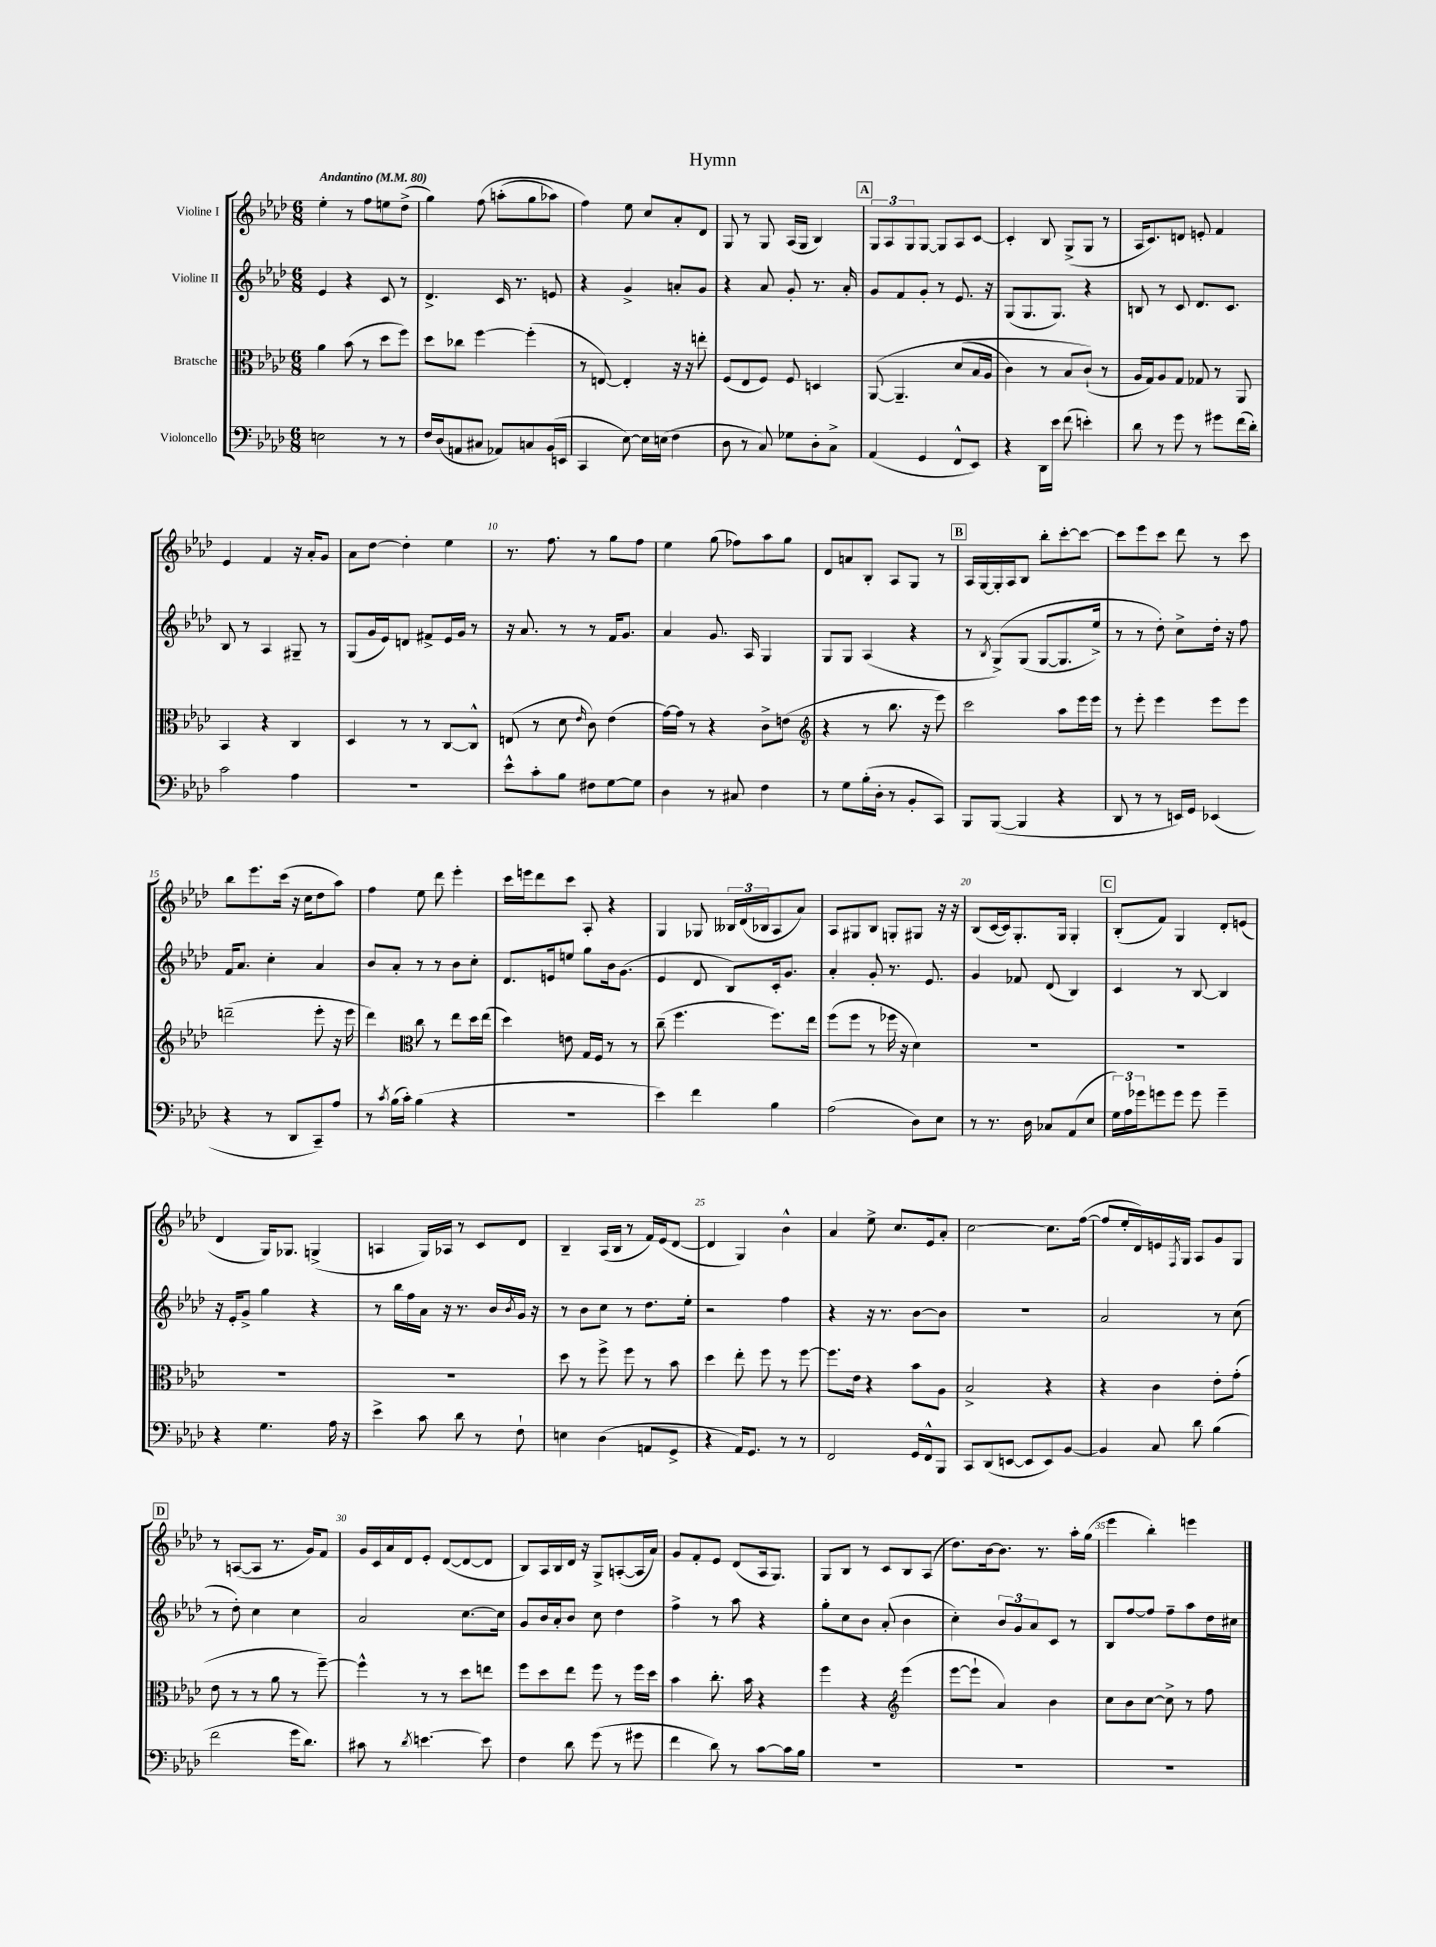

**kern	**kern	**kern	**kern
*staff4	*staff3	*staff2	*staff1
*clefF4	*clefC3	*clefG2	*clefG2
*k[b-e-a-d-]	*k[b-e-a-d-]	*k[b-e-a-d-]	*k[b-e-a-d-]
*M6/8	*M6/8	*M6/8	*M6/8
*MM80	*MM80	*MM80	*MM80
2E	4a-	4e-	4ee-'
.	(8b-	4r	8r
.	8r	.	8ff
8r	8dd-	8c	8ee
8r	8ff)	8r	(8dd-^
=	=	=	=
16F	8dd-	4.d-^	4gg)
(16D-	.	.	.
8AA	8cc-	.	.
8C#	[4ff	.	&(8ff
8AA-)	.	16c	(8aa'
.	.	8.r	.
8C	(4ff']	.	8gg
(16BB-	.	8e	8aa-)
16EE	.	.	.
=	=	=	=
4CC	8r	4r	4ff&)
.	[8E)	.	.
[8E-)	4E']	4g^	8ee-
16E-]	.	.	8cc
(16E	.	.	.
4F	16r	8a'	8a-'
.	16r	.	.
.	8ee'	8g	8d-
=	=	=	=
8D-	(8F	4r	8G
8r	8E-	.	8r
8C)	8F)	8a-	8G
8G-	8F	8g'	(16A-
.	.	.	16G
8D-'	4D	8.r	4B-)
8C^	.	.	.
.	.	16a-'	.
=	=	=	=
(4AA-	&([8AA-	8g	12G
.	.	.	12A-
.	4.AA-~]	8f	.
.	.	.	12G
4GG	.	8g'	[8G
.	.	8r	8G]
8FF^^	(8d-	8.e-	8A-
8EE-)	16B-	.	[8c
.	16A-	16r	.
=	=	=	=
4r	4c)	(8G	4c']
.	.	8.G	.
16DD-	8r	.	8B-
16e-	.	8.G)	.
(8f	8B-	.	(8G^
4e')	(8c`&)	4r	8G
.	8r	.	8r
=	=	=	=
8d-	16A-	8B	16A-
.	16G)	.	8.c)
8r	8A-	8r	.
8g	8G	8c	8d
8r	8G-	8.d-	8e'
8g#	8r	.	4f
.	.	8.c	.
(16f	8AA-	.	.
16d-')	.	.	.
=	=	=	=
2c	4BB-	8B-	4e-
.	.	8r	.
.	4r	4A-	4f
4A-	4C	8G#~	16r
.	.	.	16a-'
.	.	8r	8g
=	=	=	=
2.r	4D-	(8G	8a-
.	.	16g	[8dd-
.	.	16e-)	.
.	8r	8d	4dd-']
.	8r	8f#^	.
.	[8C	16e-	4ee-
.	.	16g	.
.	8C^^]	8r	.
=	=	=	=
8e-^^	(8E	16r	8.r
.	.	8.a-	.
8c'	8r	.	.
.	.	.	8.ff
8B-	8d-	8r	.
.	16qqe-	.	.
8F#	8c)	8r	8r
[8G	(4e-	16f	8gg
.	.	8.g	.
8G]	.	.	8ff
=	=	=	=
4D-	[16g)	4a-	4ee-
.	16g]	.	.
.	8r	.	.
8r	4r	8.g	(8gg
8C#	.	.	8ff-)
.	.	16A-	.
4F	8c^	4G	8aa-
.	(8e	.	8gg
=	=	=	=
*	*clefG2	*	*
8r	4r	8G	8d-
8G	.	8G	8a
(16B-'	8r	(4A-	8B-'
16D-'	.	.	.
8r	8.bb-	.	8A-
8BB-'	.	4r	8G
.	16r	.	.
8CC)	8eee-)	.	8r
=	=	=	=
8BBB-	2ccc	8r	16A-
.	.	.	[16G
.	.	8qB-	.
([8BBB-	.	&(8G^)	16G']
.	.	.	16A-
4BBB-]	.	(8G	8B-
.	.	[8G	8bb-'
4r	8aa-	8.G]	[8ccc'
.	16eee-	.	8ccc_
.	16eee-	16ee-^)	.
=	=	=	=
8DD-	8r	8r	8ccc]
8r	8eee-'	8r	8eee-
8r	4eee-	8dd-'&)	8ccc
16EE)	.	8cc^	8ddd-
16GG	.	.	.
(4EE-	8eee-	16dd-'	8r
.	.	16r	.
.	8eee-	8ff	8ccc
=	=	=	=
4r	(2ddd~	16f	8bb-
.	.	8.a-	.
.	.	.	8.eee-
8r	.	4cc'	.
.	.	.	(16ccc
8DD-	.	.	16r
.	.	.	16cc
8CC~)	8eee-'	4a-	8dd-
8A-	16r	.	8aa-)
.	16eee-	.	.
=	=	=	=
8r	4ddd-)	8b-	4ff
8qc	.	.	.
(16B-	.	8a-'	.
16c')	.	.	.
*	*clefC3	*	*
(4B-	8cc	8r	8ee-
.	8r	8r	8ddd-
4r	8ee-	8b-	4eee-'
.	16dd-	8cc'	.
.	(16ee-	.	.
=	=	=	=
2.r	4dd-)	8.d-	16ccc
.	.	.	16eee
.	.	.	8ddd-
.	.	16e	.
.	8e	8ee	8ccc
.	16G	8gg	8A-'
.	16F	.	.
.	8r	16b-	4r
.	.	(8.g	.
.	8r	.	.
=	=	=	=
4e-)	(8cc~	4e-	4G
.	4.ff	.	.
4f	.	8d-	8G-
.	.	8B-)	24B--
.	.	.	(24d-
.	.	.	24B-
4B-	8.ff)	16c'	8A-
.	.	8.g	.
.	.	.	8a-)
.	16ee-	.	.
=	=	=	=
(2A-	(8ff	4a-'	8A-
.	8ff	.	8G#
.	8r	8g'	8B-
.	16ff-	8.r	8G'
.	16r	.	.
8D-)	4d-)	.	8G#
.	.	8.e-	.
8E-	.	.	16r
.	.	.	16r
=	=	=	=
8r	2.r	4g	(8B-
8.r	.	.	[16c
.	.	.	16c])
.	.	8f-	8.G'
16D-	.	.	.
8C-	.	(8d-	.
.	.	.	16G
(8AA-	.	4B-)	4G'
8E-	.	.	.
=	=	=	=
24G)	2.r	4c	(8B-'
24A-	.	.	.
24g-	.	.	.
8g	.	.	8f)
8g	.	8r	4G
8g	.	[8B-	.
4g~	.	4B-]	8d-'
.	.	.	(8e
=	=	=	=
4r	2.r	16r	4d-
.	.	16e-'	.
.	.	8g^	.
4.G	.	4gg	16G)
.	.	.	8.G-
.	.	4r	(4G^
16A-	.	.	.
16r	.	.	.
=	=	=	=
4e-^	2.r	8r	4A
.	.	16bb-	.
.	.	16ff	.
8c	.	16a-	16G)
.	.	16r	16A-
8d-	.	8.r	8r
8r	.	.	8c
.	.	16b-	.
.	.	8qb-	.
8F`	.	16g	8d-
.	.	16r	.
=	=	=	=
4E	8dd-	8r	4B-~
.	8r	8b-	.
(4D-	8ff^	8cc	(16A-
.	.	.	16B-
.	8ff	8r	8r
8AA	8r	8.dd-	16f)
.	.	.	(16e-
8GG^	8b-	.	[8d-
.	.	16ee-'	.
=	=	=	=
4r	4dd-	2r	4d-]
16AA-)	8ee-'	.	4G)
8.GG	.	.	.
.	8ff	.	.
8r	8r	4ff	4b-^^
8r	[8ff	.	.
=	=	=	=
2FF	8.ff]	4r	4a-
.	16e-	.	.
.	4r	16r	8ee-^
.	.	8.r	.
.	.	.	8.cc
16GG	8b-	[8b-	.
16FF^^	.	.	16e-
8BBB-	8A-	8b-]	8a-'
=	=	=	=
8CC	2B-^	2.r	[2cc
(8DD-	.	.	.
[8EE	.	.	.
8EE]	.	.	.
8EE)	4r	.	8.cc]
[8BB-	.	.	.
.	.	.	([16ff
=	=	=	=
4BB-]	4r	2a-	8ff]
.	.	.	16ee-'
.	.	.	16d-)
8C	4c	.	16e
.	.	.	8qF
.	.	.	16G
8d-	.	.	8A-
(4B-	8e-'	8r	8g
.	(8g'	(8cc	8G
=	=	=	=
2f	8e-	8r	8r
.	8r	8dd-')	([8A
.	8r	4cc	8A]
.	8a-	.	8.r
16g	8r	4cc	.
8.d-)	.	.	16g)
.	[8ff~)	.	8f
=	=	=	=
8c#	4ff^^]	2a-	16g
.	.	.	16c
8r	.	.	16a-
.	.	.	16d-
8qd-	.	.	.
[4.e	8r	.	8e-'
.	8r	.	([8d-
.	8dd-	[8.cc	8d-_
8e]	8ee	.	8d-]
.	.	16cc]	.
=	=	=	=
4F	8ff	8g	8B-)
.	8dd-	16b-	16A-
.	.	16a-'	16B-
8d-	8ee-	8b-	16d-
.	.	.	16r
(8g	8ff	8cc	8G^
8r	8r	4dd-	([8A'
8g#	16ff	.	16A]
.	16dd-	.	16a-)
=	=	=	=
4f	4b-	4ff^	8g
.	.	.	8f'
8d-)	8.cc'	8r	8e-
8r	.	8aa-	(8d-
.	16b-	.	.
[8c	4r	4r	16A-
.	.	.	8.G)
16c]	.	.	.
16B-	.	.	.
=	=	=	=
2.r	4ff	8gg'	8G
.	.	8cc	8B-
.	4r	8b-	8r
.	.	(8a-'	8c
*	*clefG2	*	*
.	(4eee-	4b-	8B-
.	.	.	(8A-
=	=	=	=
2.r	[8eee-	4cc')	8.dd-)
.	8eee-`]	.	.
.	.	.	[16b-
.	4a-)	12b-	8.b-]
.	.	12g	.
.	.	12a-	.
.	.	.	8.r
.	4b-	8c	.
.	.	8r	16aa-'
.	.	.	(16gg
=	=	=	=
2.r	8cc	8B-	4eee-
.	8b-	[8ff	.
.	[8cc	8ff]	4bb-')
.	8cc^]	8ff~	.
.	8r	8aa-	4eee
.	8ff	16dd-	.
.	.	16cc#	.
==	==	==	==
*-	*-	*-	*-
